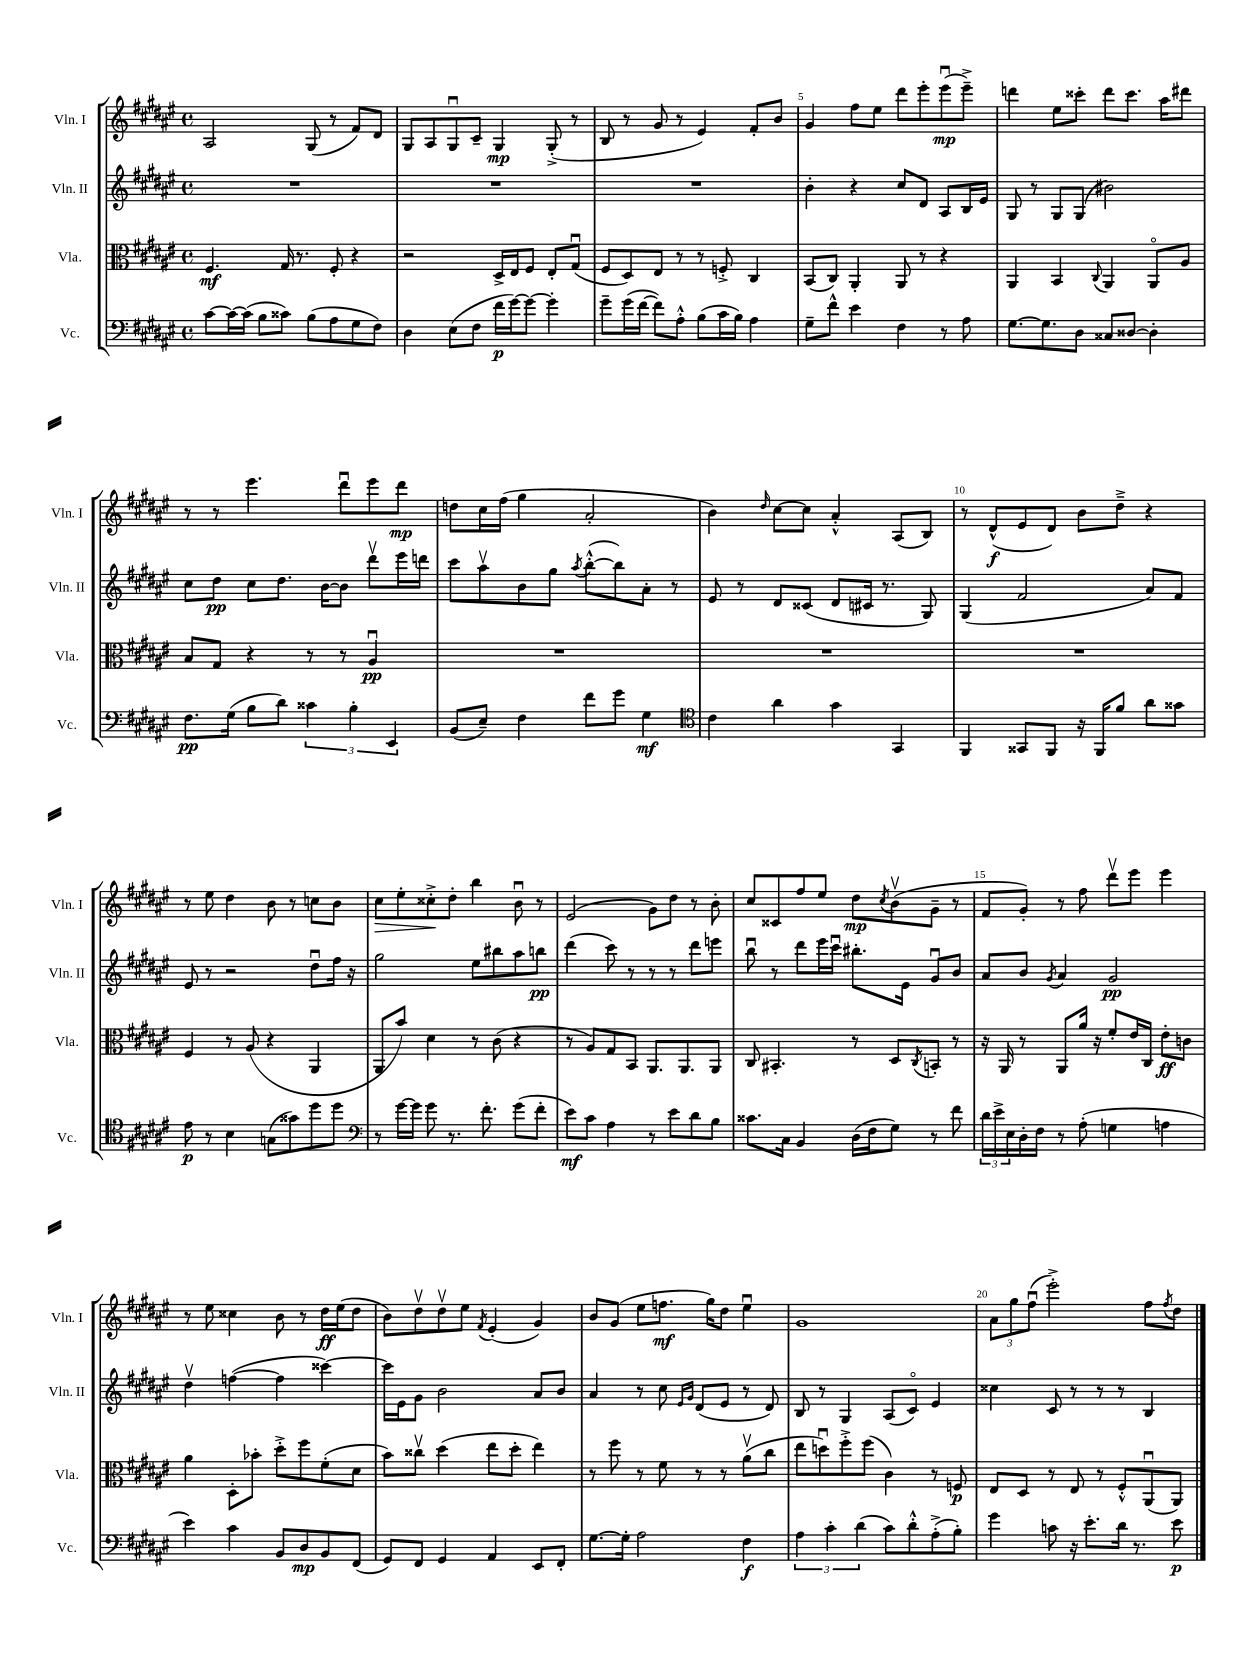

**kern	**kern	**kern	**kern
*staff4	*staff3	*staff2	*staff1
*clefF4	*clefC3	*clefG2	*clefG2
*k[f#c#g#d#a#e#]	*k[f#c#g#d#a#e#]	*k[f#c#g#d#a#e#]	*k[f#c#g#d#a#e#]
*M4/4	*M4/4	*M4/4	*M4/4
*met(c)	*met(c)	*met(c)	*met(c)
[8c#	4.F#	1r	2A#
16c#_	.	.	.
(16c#]	.	.	.
8B	.	.	.
8c##)	16G#	.	.
.	8.r	.	.
(8B	.	.	(8G#
8A#	8F#'	.	8r
8G#	4r	.	8f#)
8F#)	.	.	8d#
=	=	=	=
4D#	2r	1r	8G#
.	.	.	8A#
(8E#	.	.	8G#u
8F#	.	.	8c#~
16f#	16D#^	.	4G#
[16g#)	16E#	.	.
8g#_	8F#	.	.
4g#']	8E#'	.	(8G#'^
.	(8G#u	.	8r
=	=	=	=
8g#~	8F#	1r	8B
(16g#	8D#)	.	8r
[16f#	.	.	.
8f#])	8E#	.	8g#
8A#'^^	8r	.	8r
(8B	8r	.	4e#)
16c#	8F'^	.	.
16B)	.	.	.
4A#	4C#	.	8f#'
.	.	.	8b
=	=	=	=
8G#~	(8BB	4b'	4g#
8f#^^	8C#)	.	.
4e#	4AA#'	4r	8ff#
.	.	.	8ee#
4F#	8AA#	8cc#	8ddd#
.	8r	8d#	8eee#'
8r	4r	8A#	(8eee#u
8A#	.	16B	8eee#~^)
.	.	16e#	.
=	=	=	=
[8.G#	4AA#	8G#	4ddd
.	.	8r	.
8.G#]	.	.	.
.	4BB	8G#	8ee#
8D#	.	(8G#	8ccc##'
.	8qqC#	.	.
8C##	4AA#	2b#)	8ddd
[8D##	.	.	8.ccc##
4D##']	8AA#o	.	.
.	.	.	16aa#
.	8A#	.	8ddd#
=	=	=	=
8.F#	8B	8cc#	8r
.	8G#	8dd#	8r
(16G#	.	.	.
8B	4r	8cc#	4.eee#
8d#)	.	8.dd#	.
6c##	8r	.	.
.	.	[16b	.
.	8r	8b]	8ddd#u
6B'	.	.	.
.	4A#u	8ddd#v	8eee#
6EE#	.	.	.
.	.	16eee#	8ddd#
.	.	16ddd	.
=	=	=	=
(8BB	1r	8ccc#	8dd
8E#~)	.	8aa#v	16cc#
.	.	.	(16ff#
4F#	.	8b	4gg#
.	.	8gg#	.
.	.	8qaa#	.
8f#	.	([8bb'^^	2a#'
8g#	.	8bb])	.
4G#	.	8a#'	.
.	.	8r	.
=	=	=	=
*clefC4	*	*	*
4c#	1r	8e#	4b)
.	.	8r	.
.	.	.	16qqdd#
4a#	.	8d#	[8cc#
.	.	(8c##	8cc#]
4g#	.	8d#	4a#'^^
.	.	16c#	.
.	.	8.r	.
4GG#	.	.	(8A#
.	.	8G#)	8B)
=	=	=	=
4FF#	1r	(4G#	8r
.	.	.	(8d#^^
8GG##	.	2f#	8e#
8FF#	.	.	8d#)
16r	.	.	8b
16FF#	.	.	.
8f#	.	.	8dd#~^
8a#	.	8a#)	4r
8g##	.	8f#	.
=	=	=	=
8e#	4F#	8e#	8r
8r	.	8r	8ee#
4B	8r	2r	4dd#
.	(8A#	.	.
(8G	4r	.	8b
8g##)	.	.	8r
8dd#	4AA#	8dd#u	8cc
8dd#	.	16ff#	8b
.	.	16r	.
=	=	=	=
*clefF4	*	*	*
8r	8AA#	2gg#	8cc#
[16g#	8b)	.	8ee#'
16g#]	.	.	.
8g#	4d#	.	8cc##'^
8.r	.	.	8dd#'
.	8r	8ee#	4bb
8.f#'	.	.	.
.	(8c#	8bb#	.
(8g#	4r	8aa#	8bu
8f#'	.	8bb	8r
=	=	=	=
8e#)	8r	(4ddd#	(2e#
8c#	8A#)	.	.
4A#	8G#	8ccc#)	.
.	8BB	8r	.
8r	8.AA#	8r	8g#)
8e#	.	8r	8dd#
.	8.AA#	.	.
8d#	.	8ddd#	8r
8B	8AA#	8eee	8b'
=	=	=	=
8.c##	8C#	8bbu	8cc#
.	4.BB#'	8r	8c##
16C#	.	.	.
4BB	.	8ddd#	8ff#
.	.	16eee#	8ee#
.	.	16ccc#u	.
(16D#	8r	8.bb#'	8dd#
16F#	.	.	.
.	.	.	8qcc#
8G#)	8D#	.	(8bv
.	.	16e#	.
.	8qC#	.	.
8r	8BB'	8g#u	8g#~
8f#	8r	8b	8r
=	=	=	=
24d#	16r	8a#	8f#
24e#^	.	.	.
.	16AA#	.	.
24E#	.	.	.
16D#'	8r	8b	8g#')
16F#	.	.	.
.	.	8qg#	.
8r	8AA#	4a#	8r
(8A#'	16a#	.	8ff#
.	16r	.	.
4G	8f#'	2g#	8ddd#v
.	16e#	.	8eee#
.	16C#	.	.
4A	8e#'	.	4eee#
.	8c	.	.
=	=	=	=
4e#)	4a#	4dd#v	8r
.	.	.	8ee#
4c#	8D#'	([4ff	4cc##
.	8b-'	.	.
8BB	8dd#'^	4ff]	8b
8D#	8ff#	.	8r
8BB	(8f#'	[4ccc##)	16dd#
.	.	.	(16ee#
(8FF#	8d#	.	8dd#
=	=	=	=
8GG#)	8b)	16ccc##]	8b)
.	.	16e#	.
8FF#	8cc##v	8g#	8dd#v
4GG#	(4dd#	2b	8dd#v
.	.	.	8ee#
.	.	.	8qf#
4AA#	8ee#	.	(4e#'
.	8dd#'	.	.
8EE#	4ee#)	8a#	4g#)
8FF#'	.	8b	.
=	=	=	=
[8.G#	8r	4a#	8b
.	8ff#	.	(8g#
16G#']	.	.	.
2A#	8r	8r	8ee#
.	8f#	8cc#	8.ff
.	.	16qqe#	.
.	.	16qqg#	.
.	8r	(8d#	.
.	.	.	16gg#)
.	8r	8e#	8dd#
4F#	(8a#v	8r	4ee#u
.	8cc#	8d#)	.
=	=	=	=
6A#	8ee#	8B	1g#
.	8ddu)	8r	.
6c#'	.	.	.
.	8ff#'^	4G#	.
(6d#	.	.	.
.	(8ff#	.	.
8c#)	4c#)	(8A#	.
8d#'^^	.	8c#o)	.
(8A#'^	8r	4e#	.
8B')	8F	.	.
=	=	=	=
4g#	8E#	4cc##	12a#
.	.	.	12gg#
.	8D#	.	.
.	.	.	(12ff#u
8c	8r	8c#	2eee#'^)
16r	8E#	8r	.
8.e#'	.	.	.
.	8r	8r	.
16d#	8F#'^^	8r	.
8.r	.	.	.
.	(8AA#u	4B	8ff#
.	.	.	8qff#
8e#	8AA#)	.	8dd#
==	==	==	==
*-	*-	*-	*-
